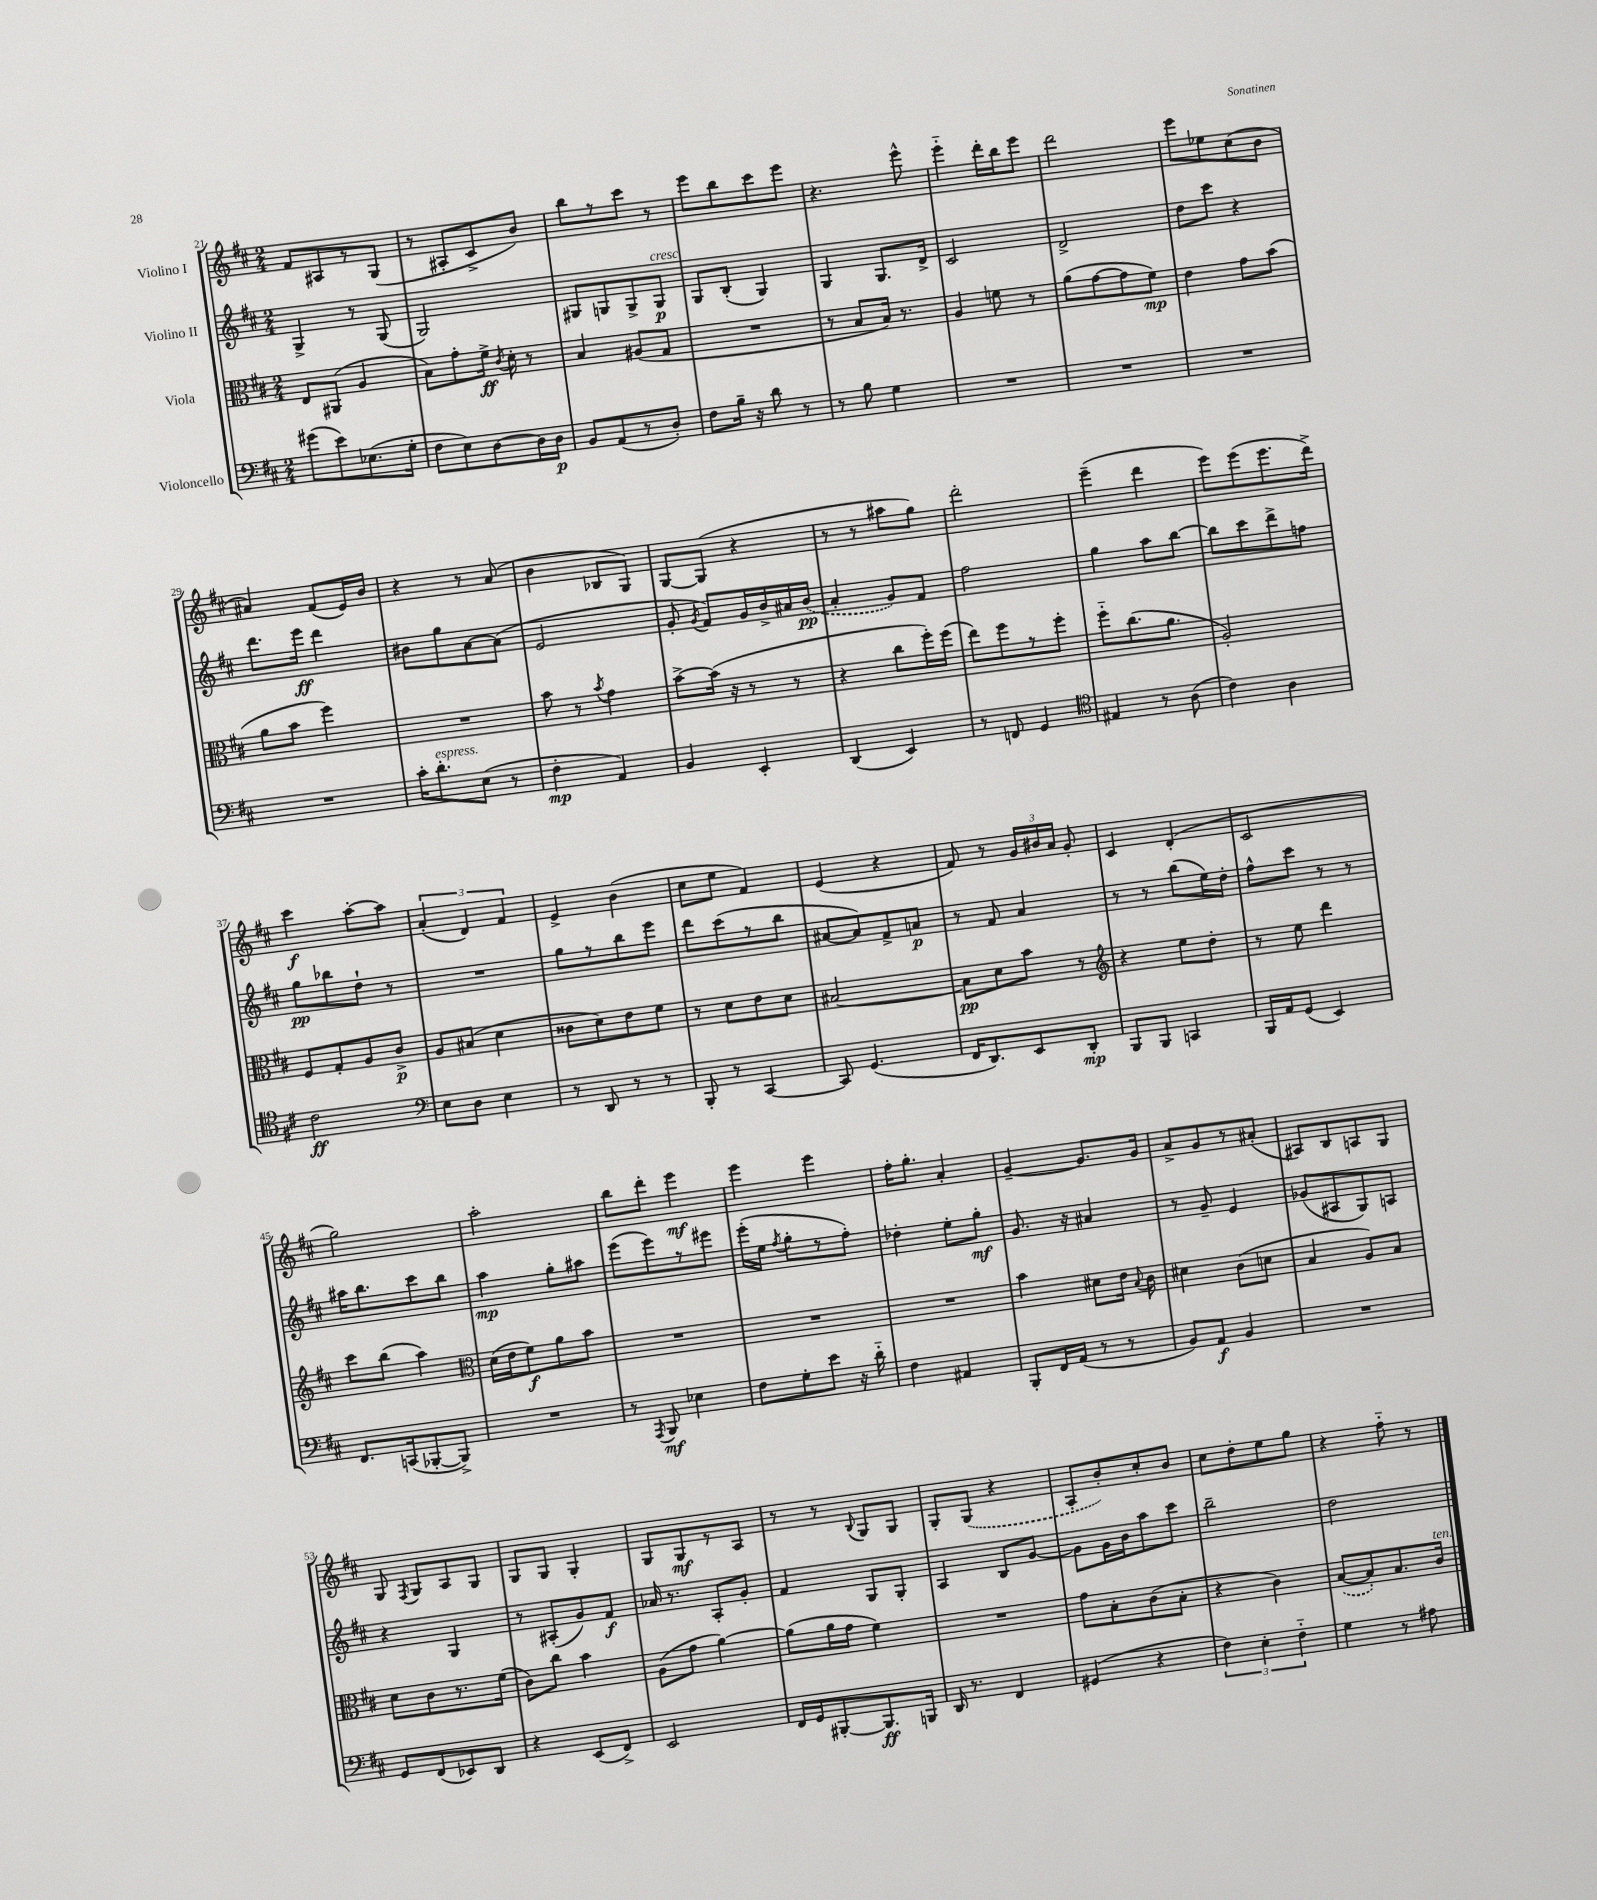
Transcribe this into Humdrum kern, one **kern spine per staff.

**kern	**kern	**kern	**kern
*staff4	*staff3	*staff2	*staff1
*clefF4	*clefC3	*clefG2	*clefG2
*k[f#c#]	*k[f#c#]	*k[f#c#]	*k[f#c#]
*M2/4	*M2/4	*M2/4	*M2/4
(8g#	8E	4G^	8f#
8e)	(8AA#	.	8A#
(8.E-	4A	8r	8r
.	.	(8G	(8G
16G'	.	.	.
=	=	=	=
8F#	8B)	2G)	8r
8E)	8g'	.	8A#'
[8D	16f#^	.	8c#^
.	8qc#	.	.
.	16d'	.	.
16D]	8r	.	8b)
16D	.	.	.
=	=	=	=
8BB	4B	8G#	8bb
(8AA	.	8G	8r
8r	(8A#	8G^	8ccc#
8D')	8G	8G	8r
=	=	=	=
8F#	2r	8G	8eee
16B~	.	(8B'	8bb
16r	.	.	.
8d	.	4G)	8ccc#
8r	.	.	8eee
=	=	=	=
8r	8r	4G	4.r
8B	8B	.	.
4G	16B)	8.G	.
.	8.r	.	.
.	.	.	8eee^^
.	.	16d^	.
=	=	=	=
2r	4A	2c#	4eee'~
.	8f	.	16ddd'
.	.	.	16bb
.	8r	.	8eee
=	=	=	=
2r	(8a	2d^	2ddd
.	[8g	.	.
.	8g]	.	.
.	8f#)	.	.
=	=	=	=
2r	4e	8dd	8eee
.	.	8ccc#	8ee-
.	8g	4r	(8cc#
.	(8b	.	8b
=	=	=	=
2r	8a	8.ddd	4a#)
.	8b	.	.
.	.	16eee	.
.	4ff#)	4ddd	(8f#
.	.	.	16e)
.	.	.	16b
=	=	=	=
16c#'	2r	8b#	4r
8.d'	.	.	.
.	.	8gg	.
(8E	.	[8a	8r
8r	.	(8a]	(8a
=	=	=	=
4F#'	8b	2e	4b
.	8r	.	.
.	8qb	.	.
4AA)	4g	.	8B-
.	.	.	8G)
=	=	=	=
4BB	[8b^	8g'	[8G
.	.	8qg	.
.	(16b]	8f#)	(8G]
.	16r	.	.
4EE'	8r	16g	4r
.	.	16b^	.
.	8r	16a#	.
.	.	(16b	.
=	=	=	=
(4DD	4r	4a'	8r
.	.	.	8r
4EE)	8cc#	8g)	8aa#
.	16ff#')	8f#	8gg)
.	(16ff#	.	.
=	=	=	=
8r	8ee)	2ff#	2ddd'
8FF	8ff#	.	.
4GG	8r	.	.
.	8ff#'	.	.
=	=	=	=
*clefC4	*	*	*
4E#	8ff#'~	4gg	(4eee~
.	(8.cc#	.	.
8r	.	8aa	4ddd
.	8.a	.	.
(8A	.	[8bb	.
=	=	=	=
4c#)	2A')	8bb]	8eee)
.	.	8ccc#	(8eee
4A	.	8ddd^	8.eee
.	.	8ff	.
.	.	.	16ddd^)
=	=	=	=
2c#	8F#	8gg	4ccc#
.	8G'	8bb-	.
.	8A	8dd`	[8aa'
.	8c#^	8r	8aa]
=	=	=	=
*clefF4	*	*	*
8E	8A	2r	(6a'
8D	(8B#	.	.
.	.	.	6d)
4E	4d	.	.
.	.	.	6f#
=	=	=	=
8r	8c##	8gg	4e^
8DD	8d)	8r	.
8r	8e	8bb	(4b
8r	8f#	8eee	.
=	=	=	=
8BBB'	8r	8ddd	8cc#
8r	8d	(8ccc#	8ee
[4CC#	8e	8r	4f#)
.	8d	8bb	.
=	=	=	=
8CC#]	[2B#	[8a#	(4e
(4.GG	.	8a#])	.
.	.	8f#^	4r
.	.	8a	.
=	=	=	=
16FF#	8B#]	8r	8f#)
8.DD)	.	.	.
.	8d	8f#	8r
8EE	8b	4a	24g
.	.	.	24b#
.	.	.	24a
8DD'	8r	.	8g'
=	=	=	=
*	*clefG2	*	*
8BBB	4r	8r	4c#
8BBB	.	8r	.
4CC	8ee	(8bb	(4d'
.	8dd'	16ee)	.
.	.	16dd'	.
=	=	=	=
16BBB	8r	8ff#^^	2c#
16AA	.	.	.
(8GG	8ee	8ccc#	.
4EE)	4ddd	8r	.
.	.	8r	.
=	=	=	=
8.FF#	8ccc#	16aa#	2gg)
.	.	8.bb	.
.	(8bb	.	.
(16CC	.	.	.
[8BBB-'	4aa)	8ccc#	.
8BBB-^])	.	8bb	.
=	=	=	=
*	*clefC3	*	*
2r	(16d	4aa	2aa'
.	16e	.	.
.	8f#)	.	.
.	8a	8gg'	.
.	8b	8aa#	.
=	=	=	=
8r	2r	(8eee	8bb
8qAAA	.	.	.
8BBB	.	8eee)	8ddd'
4E-	.	8r	4eee
.	.	8eee#	.
=	=	=	=
8F#	2r	(16eee'	4eee
.	.	16ee	.
.	.	8qff#	.
8G'	.	8gg'	.
8e	.	8r	4eee
16r	.	8ff#')	.
16d'~	.	.	.
=	=	=	=
4F#	2r	4dd-'	16ff#'
.	.	.	8.gg'
4AA#	.	8ee'	4a'
.	.	8gg'	.
=	=	=	=
8BBB'	4b	8.g	[4g~
16FF#	.	.	.
(16AA	.	16r	.
8r	8d#	4a#	8.g]
8r	16e	.	.
.	8qqB	.	.
.	16c#	.	16g
=	=	=	=
8BB)	4d#	8r	8a^
8AA	.	8g~	8g
4BB	(8c#	4e	8r
.	8d	.	(8a#'
=	=	=	=
2r	4B	(8g-	8A#)
.	.	8A#	8B
.	8A)	8G)	8A
.	8B	8A	8G
=	=	=	=
8GG	8d	4r	8G
.	.	.	8qF#
(8FF#	8c#	.	8G
8EE-)	8.r	4G	8A
8DD	.	.	8G
.	(16f#	.	.
=	=	=	=
4r	8c#)	8r	8G
.	8cc#	(8A#'	8G
(8EE	4b	8g)	4G'
8FF#^)	.	8f#	.
=	=	=	=
2EE	(8A	16a-	8G
.	.	8.r	.
.	8g	.	8G
.	[4a)	8A'	8r
.	.	8g'	8A
=	=	=	=
16FF#	(8a]	4f#	8r
16GG	.	.	.
[8BBB#'	16a	.	8r
.	16g	.	.
.	.	.	8qqB
8.BBB#]	4f#)	8G	8G
.	.	8G'	8G
16BBB	.	.	.
=	=	=	=
16DD	2r	4A	8G'
8.r	.	.	.
.	.	.	(8G
4FF#	.	8B	4r
.	.	[8g	.
=	=	=	=
(4GG#	8g	8g]	8A'
.	8B'	16g	8b')
.	.	16b	.
4r	(8c#	8aa	8cc#'
.	8B'	8ccc#	8b
=	=	=	=
6F#)	4r	2bb~	8cc#
.	.	.	8dd'
6E'	.	.	.
.	4c#)	.	8ee
6F#'~	.	.	.
.	.	.	8gg
=	=	=	=
4G	([8B	2dd	4r
.	8B'])	.	.
8r	8.B	.	8ff#'~
8A#	.	.	8r
.	16c#	.	.
==	==	==	==
*-	*-	*-	*-
